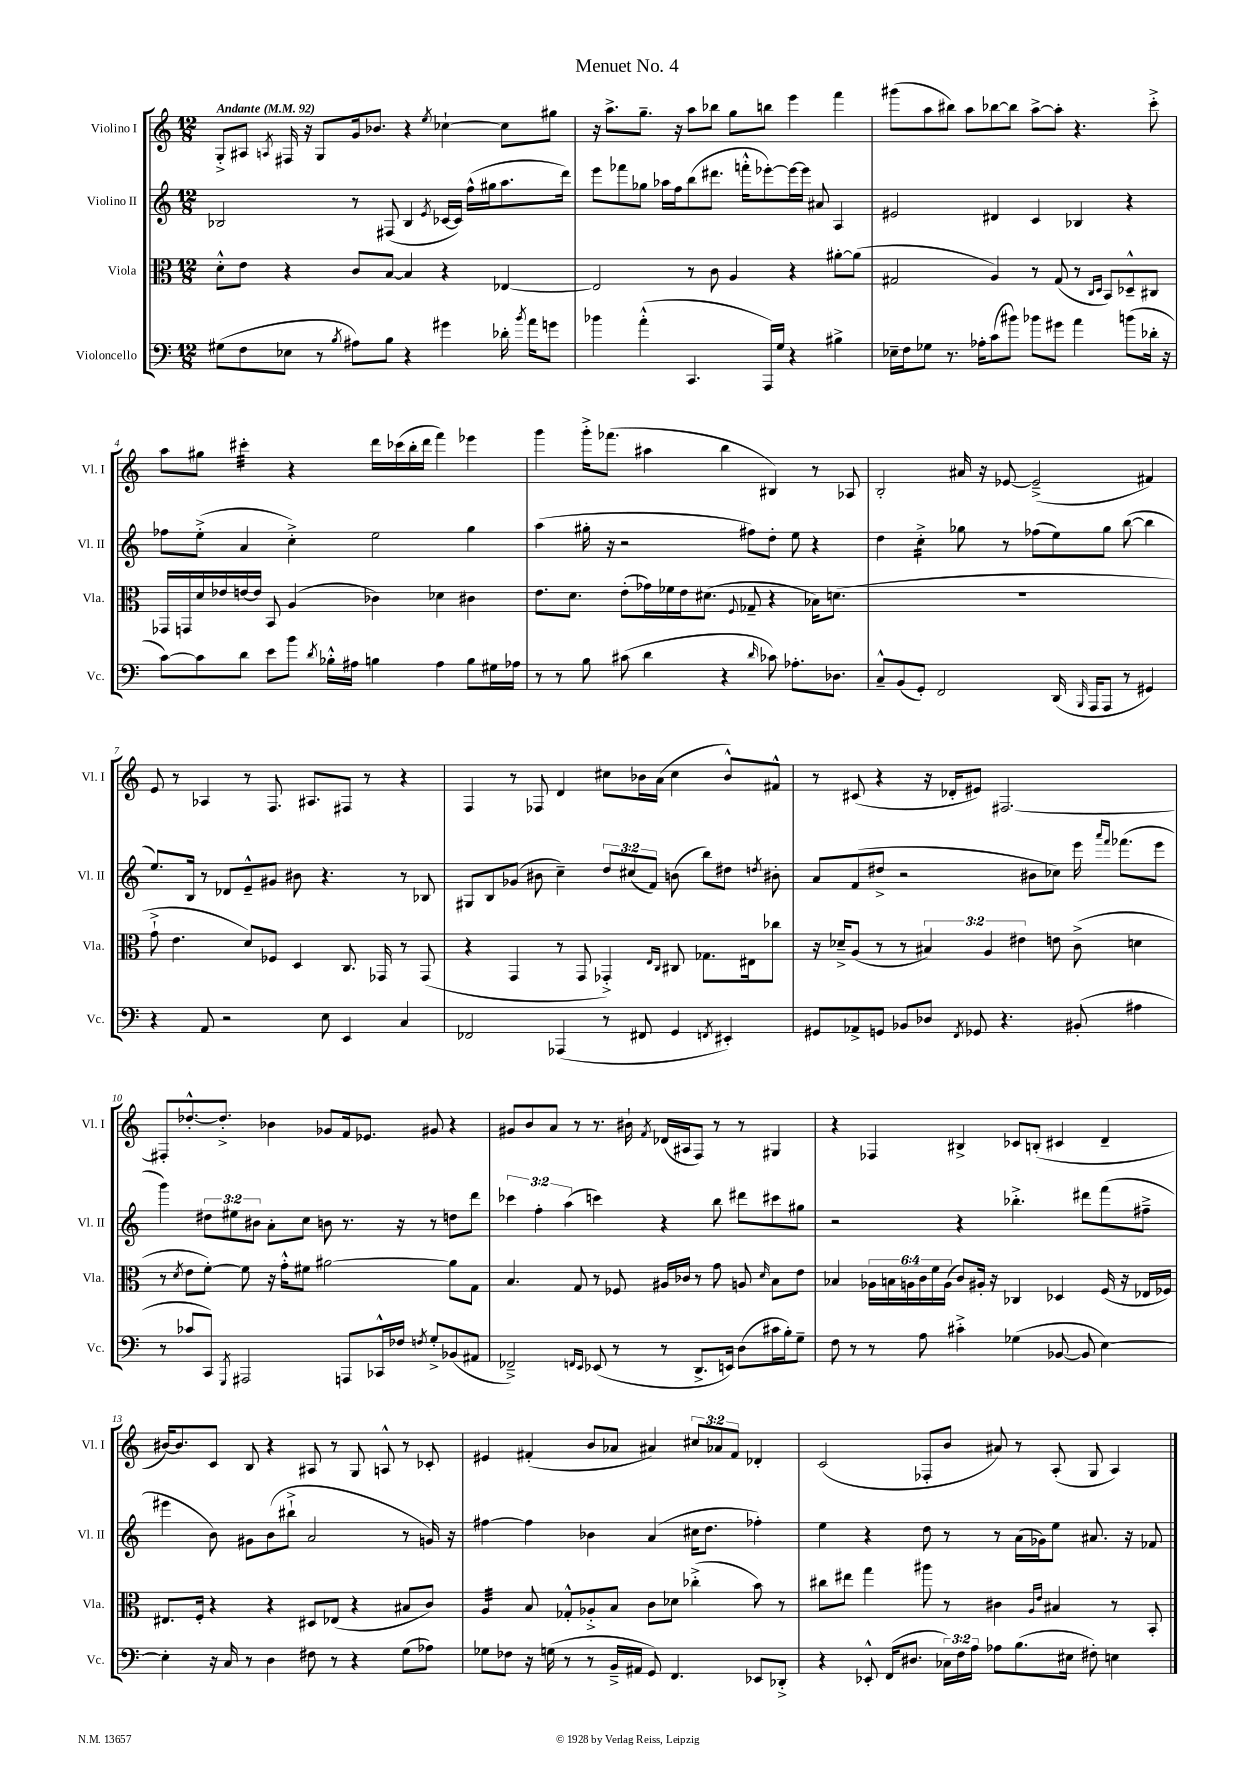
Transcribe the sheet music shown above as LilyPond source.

\header { title = "Menuet No. 4" }
<<
\new StaffGroup <<
\new Staff = "s0" \with { instrumentName = "Violino I" shortInstrumentName = "Vl. I" } {
    \clef treble \key c \major \numericTimeSignature \time 12/8 \override Staff.TupletNumber.text = #tuplet-number::calc-fraction-text \tempo "Andante" 4 = 92
    \autoBeamOff g8[-.-> ais8] \acciaccatura { a8 } fis16 r16 g8[ g'16 bes'8.] r4 \acciaccatura { e''8 } ces''4~-! ces''8[ gis''8] |
    r16 a''8.[-> g''8.]-- r16 a''8[ bes''8] g''8[ b''8] e'''4 f'''4 |
    gis'''8[( a''8 bis''8]) a''8[ bes''8~ bes''8] a''8[~-> a''8]-. r4. c'''8-.-> |
    a''8[ gis''8] cis'''4:32-. r4 d'''16[ ces'''16( b''16-. d'''16] f'''4) ees'''4 |
    g'''4 g'''16[-.-> fes'''8.]( ais''4 b''4 bis4) r8 aes8 |
    b2-. ais'16 r16 ees'8~ ees'2--->( fis'4) |
    e'8 r8 aes4 r8 f8. ais8.[ fis8] r8 r4 |
    f4 r8 fes8 d'4 cis''8[ bes'16 a'16]( cis''4 bes'8[-^) fis'8]-^ |
    r8 cis'8( r4 r16 des'16[-. eis'8]) fis2.~ |
    fis8[-. des''8.~-.-^ des''8.]-.-> bes'4 ges'8[ f'16 ees'8.] gis'8 r4 |
    gis'8[ b'8 a'8] r8 r8. bis'16-! \acciaccatura { f'8 } des'16[( ais16 f8]) r8 r8 gis4 |
    r4 fes4 bis4-> ces'8[ b8]-.( cis'4 d'4-- |
    bis'16[~) bis'8. c'8] b8 r4 ais8 r8 g8 a8-^ r8 ces'8-. |
    eis'4 fis'4-.( b'8[ aes'8] ais'4) \tuplet 3/2 { cis''8[ aes'8 fis'8] } des'4-. |
    c'2( fes8[-. b'8] ais'8) r8 a8-.( g8 a4) \bar "|." |
}
\new Staff = "s1" \with { instrumentName = "Violino II" shortInstrumentName = "Vl. II" } {
    \clef treble \key c \major \numericTimeSignature \time 12/8 \override Staff.TupletNumber.text = #tuplet-number::calc-fraction-text
    \autoBeamOff bes2 r8 fis8( bes4 \acciaccatura { e'8 } ces'16[~ ces'16]) f''16[-^( gis''16 a''8. d'''16]) |
    e'''8[ fes'''8 ges''8] aes''16[ f''16 b''8( dis'''8.] f'''16[-.-^ ees'''8~-.) ees'''16~ ees'''16] ais'8 a4 |
    eis'2 dis'4 c'4 bes4 r4 |
    fes''8[ e''8]-.->( a'4 c''4-.->) e''2 g''4 |
    a''4( gis''16-. r16 r2 fis''8[) d''8]-. e''8 r4 |
    d''4 c''4:16-.-> ges''8 r8 fes''8[( e''8) ges''8] b''8~( b''4 |
    e''8.[) b16] r8 des'8[ e'8---^ gis'8] bis'8 r4. r8 bes8 |
    gis8[ b8 ges'8]( bis'8 c''4--) \tuplet 3/2 { d''8[ cis''8( f'8]) } b'8( b''8[) dis''8] \acciaccatura { d''8 } bis'8-. |
    a'8[ f'8( dis''8]-> r2 bis'8[ ces''8]) e'''16 \grace { a'''16[ f'''16] } fes'''8.[( e'''8] |
    g'''4) \tuplet 3/2 { dis''8[ eis''8 bis'8] } a'8[-. c''8] b'8 r8. r16 r8 d''8[ d'''8] |
    \tuplet 3/2 { ces'''4 f''4-. a''4( } c'''4) r4 b''8 dis'''8[ cis'''8 gis''8] |
    r2 r4 bes''4.-.-> dis'''8[ f'''8( fis''8]---> |
    eis'''4 b'8) gis'8[ b'8( bis''8]-!-> a'2 r8 g'16) r16 |
    fis''4~ fis''4 bes'4 a'4( cis''16[ d''8.] fes''4-.) |
    e''4 r4 d''8 r8 r8 a'16[( ges'16) e''8] ais'8. r16 fes'8 \bar "|." |
}
\new Staff = "s2" \with { instrumentName = "Viola" shortInstrumentName = "Vla." } {
    \clef alto \key c \major \numericTimeSignature \time 12/8 \override Staff.TupletNumber.text = #tuplet-number::calc-fraction-text
    \autoBeamOff d'8[-.-^ e'8] r4 c'8[ b8]~ b4 r4 ees4~ |
    ees2 r8 c'8 a4 r4 ais'8[~-. ais'8]( |
    gis2 a4) r8 gis8( r8 \grace { c16[ d16] } b,8[) des8---^ cis8] |
    ges,16[ g,16 d'16 ees'16 e'16~ e'16] b,8 a4( ces'4) des'4 cis'4 |
    e'8.[ d'8.] e'8[-.( ges'16) fes'16 e'16 dis'8.]( \appoggiatura { f8 } ges8-- r4 bes16[) d'8.]( |
    R1. |
    g'8-!-> e'4. d'8[) fes8] d4 c8. ges,16 r8 ges,8( |
    r4 g,4 r8 g,8 ges,4-.->) \grace { e16[ c16] } cis8 ges8.[ eis16 ces''8] |
    r16 des'16[---> a8]( r8 r8 \tuplet 3/2 { bis4) a4 eis'4 } e'8 c'8->( d'4 |
    r8 \acciaccatura { d'8 } e'8[ f'8]~-.) f'8 r16 g'16[-.-^ fis'8] ais'2~ ais'8[ g8] |
    b4. g8 r8 fes8 ais16[ ces'16] r8 g'8 a8 \grace { d'16 } b8[ e'8] |
    bes4 \tuplet 6/4 { aes16[ b16 a16 c'16 f'16 a16]( } c'8[) ais16]-. r16 ces4 des4 f16( r16 ees16[ fes16]) |
    eis8.[ f16]-. r4 r4 dis8[ ees8]( r4 bis8[ c'8]) |
    a4:32 b8 ges8[-.-^ aes8-.-> b8] c'8[ des'8] ces''4-.->( b'8) r8 |
    cis''8[ eis''8] g''4 ais''8 r8 cis'4 \grace { a16[ e'16] } bis4 r8 b,8-. \bar "|." |
}
\new Staff = "s3" \with { instrumentName = "Violoncello" shortInstrumentName = "Vc." } {
    \clef bass \key c \major \numericTimeSignature \time 12/8 \override Staff.TupletNumber.text = #tuplet-number::calc-fraction-text
    \autoBeamOff gis8[( f8 ees8] r8 \acciaccatura { b8 } ais8[) b8] r4 gis'4 des'16-. \acciaccatura { b'8 } a'16[ g'8] |
    bes'4 a'4-.-^( c,4. a,,16[) g16] r4 bis4-> |
    ees16[-- f16 ges8] r8. aes16[-. c'8( bis'8]) bes'8[ gis'8] a'4 b'8[( des'16]-. r16 |
    c'8[~) c'8 d'8] e'8[ b'8] \acciaccatura { d'8 } bes16[-.-^ ais16] b4 ais4 b8[ gis16 aes16] |
    r8 r8 b8 cis'8( d'4 r4 \grace { d'16 } ces'8) aes8.[-. des8.] |
    c8[---^ b,8( g,8]-.) f,2 d,16( \grace { b,,16 } a,,16[ a,,8] r8 gis,4) |
    r4 a,8 r2 e8 e,4 c4 |
    fes,2 aes,,4( r8 fis,8 g,4 \acciaccatura { f,8 } eis,4-.) |
    gis,8[ aes,8-> g,8] bes,8[ des8] \acciaccatura { f,8 } ges,8 r4. bis,8-.( ais4 |
    r8 ces'8[ c,8]) \acciaccatura { g,,8 } ais,,2 a,,8[ ces,16-^ fes16] \acciaccatura { f8 } g8[-.-> bes,8( ais,8] |
    fes,2--->) \grace { f,16[ e,16] } ees,8( r8 r8 d,8.[-> e,16]) d8[( cis'16 b16-.) g8]-- |
    f8 r8 r8 a8 cis'4-.-> ges4( bes,8~ bes,8 e4~) |
    e4-. r16 c16 r8 d4 fis8 r8 r4 g8[( aes8]) |
    ges8[ fes8] r16 g16( r8 r8 b,16[---> ais,16] g,8) f,4. ees,8[ des,8]-.-> |
    r4 ees,8-.-^ f,16[( dis8.] \tuplet 3/2 { ces16[) f16 a16] } aes8[ b8.( eis16] fis8-.) e4 \bar "|." |
}
>>
>>
